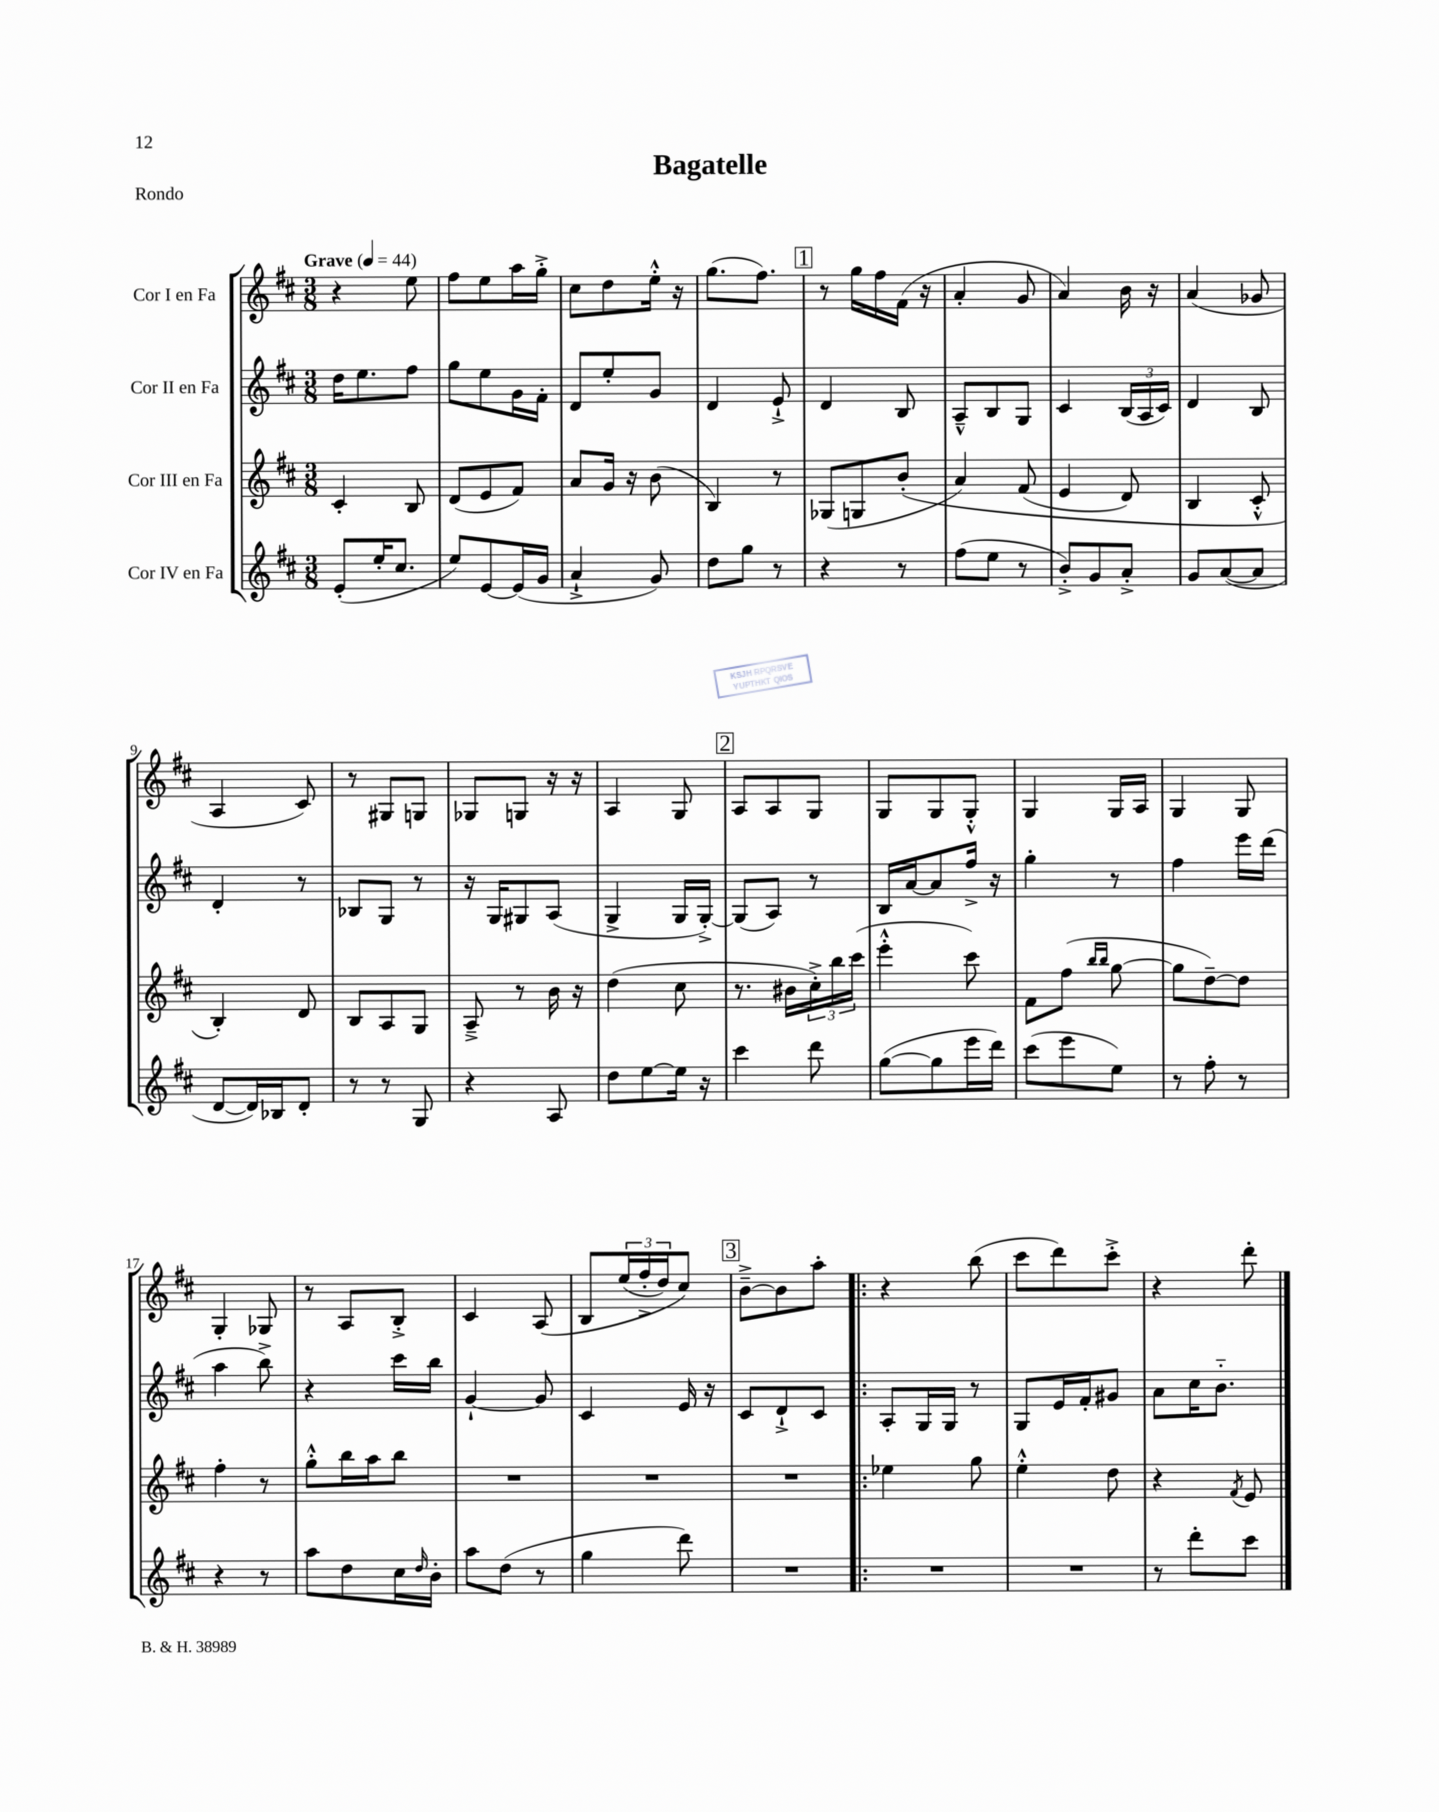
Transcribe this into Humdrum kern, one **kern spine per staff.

**kern	**kern	**kern	**kern
*staff4	*staff3	*staff2	*staff1
*clefG2	*clefG2	*clefG2	*clefG2
*k[f#c#]	*k[f#c#]	*k[f#c#]	*k[f#c#]
*M3/8	*M3/8	*M3/8	*M3/8
*MM44	*MM44	*MM44	*MM44
(8e'	4c#'	16dd	4r
.	.	8.ee	.
16ee'	.	.	.
8.cc#	.	.	.
.	8B	8ff#	8ee
=	=	=	=
8ee)	(8d	8gg	8ff#
[8e	8e	8ee	8ee
(16e]	8f#)	16g	16aa
16g	.	16f#'	16gg'^
=	=	=	=
4a`^	8a	8d	8cc#
.	16g	8ee'	8dd
.	16r	.	.
8g)	(8b	8g	16ee'^^
.	.	.	16r
=	=	=	=
8dd	4B)	4d	(8.gg
8gg	.	.	.
.	.	.	8.ff#)
8r	8r	8e`^	.
=	=	=	=
4r	(8G-	4d	8r
.	8G	.	16gg
.	.	.	16ff#
8r	&(8b'	8B	(16f#
.	.	.	16r
=	=	=	=
(8ff#	4a)	8A~^^	4a'
8ee	.	8B	.
8r	(8f#	8G	8g
=	=	=	=
8b'^)	4e	4c#	4a)
8g	.	.	.
8a'^	8d)	(24B	16b
.	.	24A	.
.	.	.	16r
.	.	24c#)	.
=	=	=	=
8g	4B	4d	(4a
([8a	.	.	.
8a]	8c#'^^	8B	8g-
=	=	=	=
[8d	4B'&)	4d'	4A
16d])	.	.	.
16B-	.	.	.
8d'	8d	8r	8c#)
=	=	=	=
8r	8B	8B-	8r
8r	8A	8G	8G#
8G	8G	8r	8G
=	=	=	=
4r	8A~^	16r	8G-
.	.	16G	.
.	8r	8G#	8G
8A	16b	(8A	16r
.	16r	.	16r
=	=	=	=
8dd	(4dd	4G^	4A
[8ee	.	.	.
16ee]	8cc#	16G	8G
16r	.	[16G'^)	.
=	=	=	=
4ccc#	8.r	(8G]	8A
.	.	8A)	8A
.	16b#	.	.
8ddd	24cc#'^)	8r	8G
.	24bb	.	.
.	(24ccc#	.	.
=	=	=	=
([8gg	4eee'^^	16B	8G
.	.	[16a	.
8gg]	.	8a]	8G
16eee	8ccc#)	16ff#^	8G'^^
16ddd)	.	16r	.
=	=	=	=
(8ccc#	8f#	4gg'	4G
8eee	(8ff#	.	.
.	16qqbb	.	.
.	16qqbb	.	.
8ee)	[8gg	8r	16G
.	.	.	16A
=	=	=	=
8r	8gg]	4ff#	4G
8ff#'	[8dd~)	.	.
8r	8dd]	16eee	8G
.	.	(16ddd	.
=	=	=	=
4r	4ff#'	4aa	4G'
8r	8r	8bb^)	8G-
=	=	=	=
8aa	8gg'^^	4r	8r
8dd	16bb	.	8A
.	16aa	.	.
16cc#	8bb	16ccc#	8B'^
16qqdd	.	.	.
16b'	.	16bb	.
=	=	=	=
8aa	4.r	[4g`	4c#
(8dd	.	.	.
8r	.	8g]	&(8A
=	=	=	=
4gg	4.r	4c#	8B
.	.	.	(24ee
.	.	.	24ff#'^
.	.	.	24dd)
8ddd)	.	16e	8cc#&)
.	.	16r	.
=	=	=	=
4.r	4.r	8c#	[8b~^
.	.	8d`^	8b]
.	.	8c#	8aa'
=!|:	=!|:	=!|:	=!|:
4.r	4ee-	8A'	4r
.	.	16G	.
.	.	16G	.
.	8gg	8r	(8bb
=	=	=	=
4.r	4ee'^^	8G	8ccc#
.	.	16e	8ddd)
.	.	16f#'	.
.	8dd	8g#	8ccc#'^
=	=	=	=
8r	4r	8a	4r
8ddd'	.	16cc#	.
.	.	8.b'~	.
.	8qf#	.	.
8ccc#	8e	.	8ddd'
==	==	==	==
*-	*-	*-	*-
